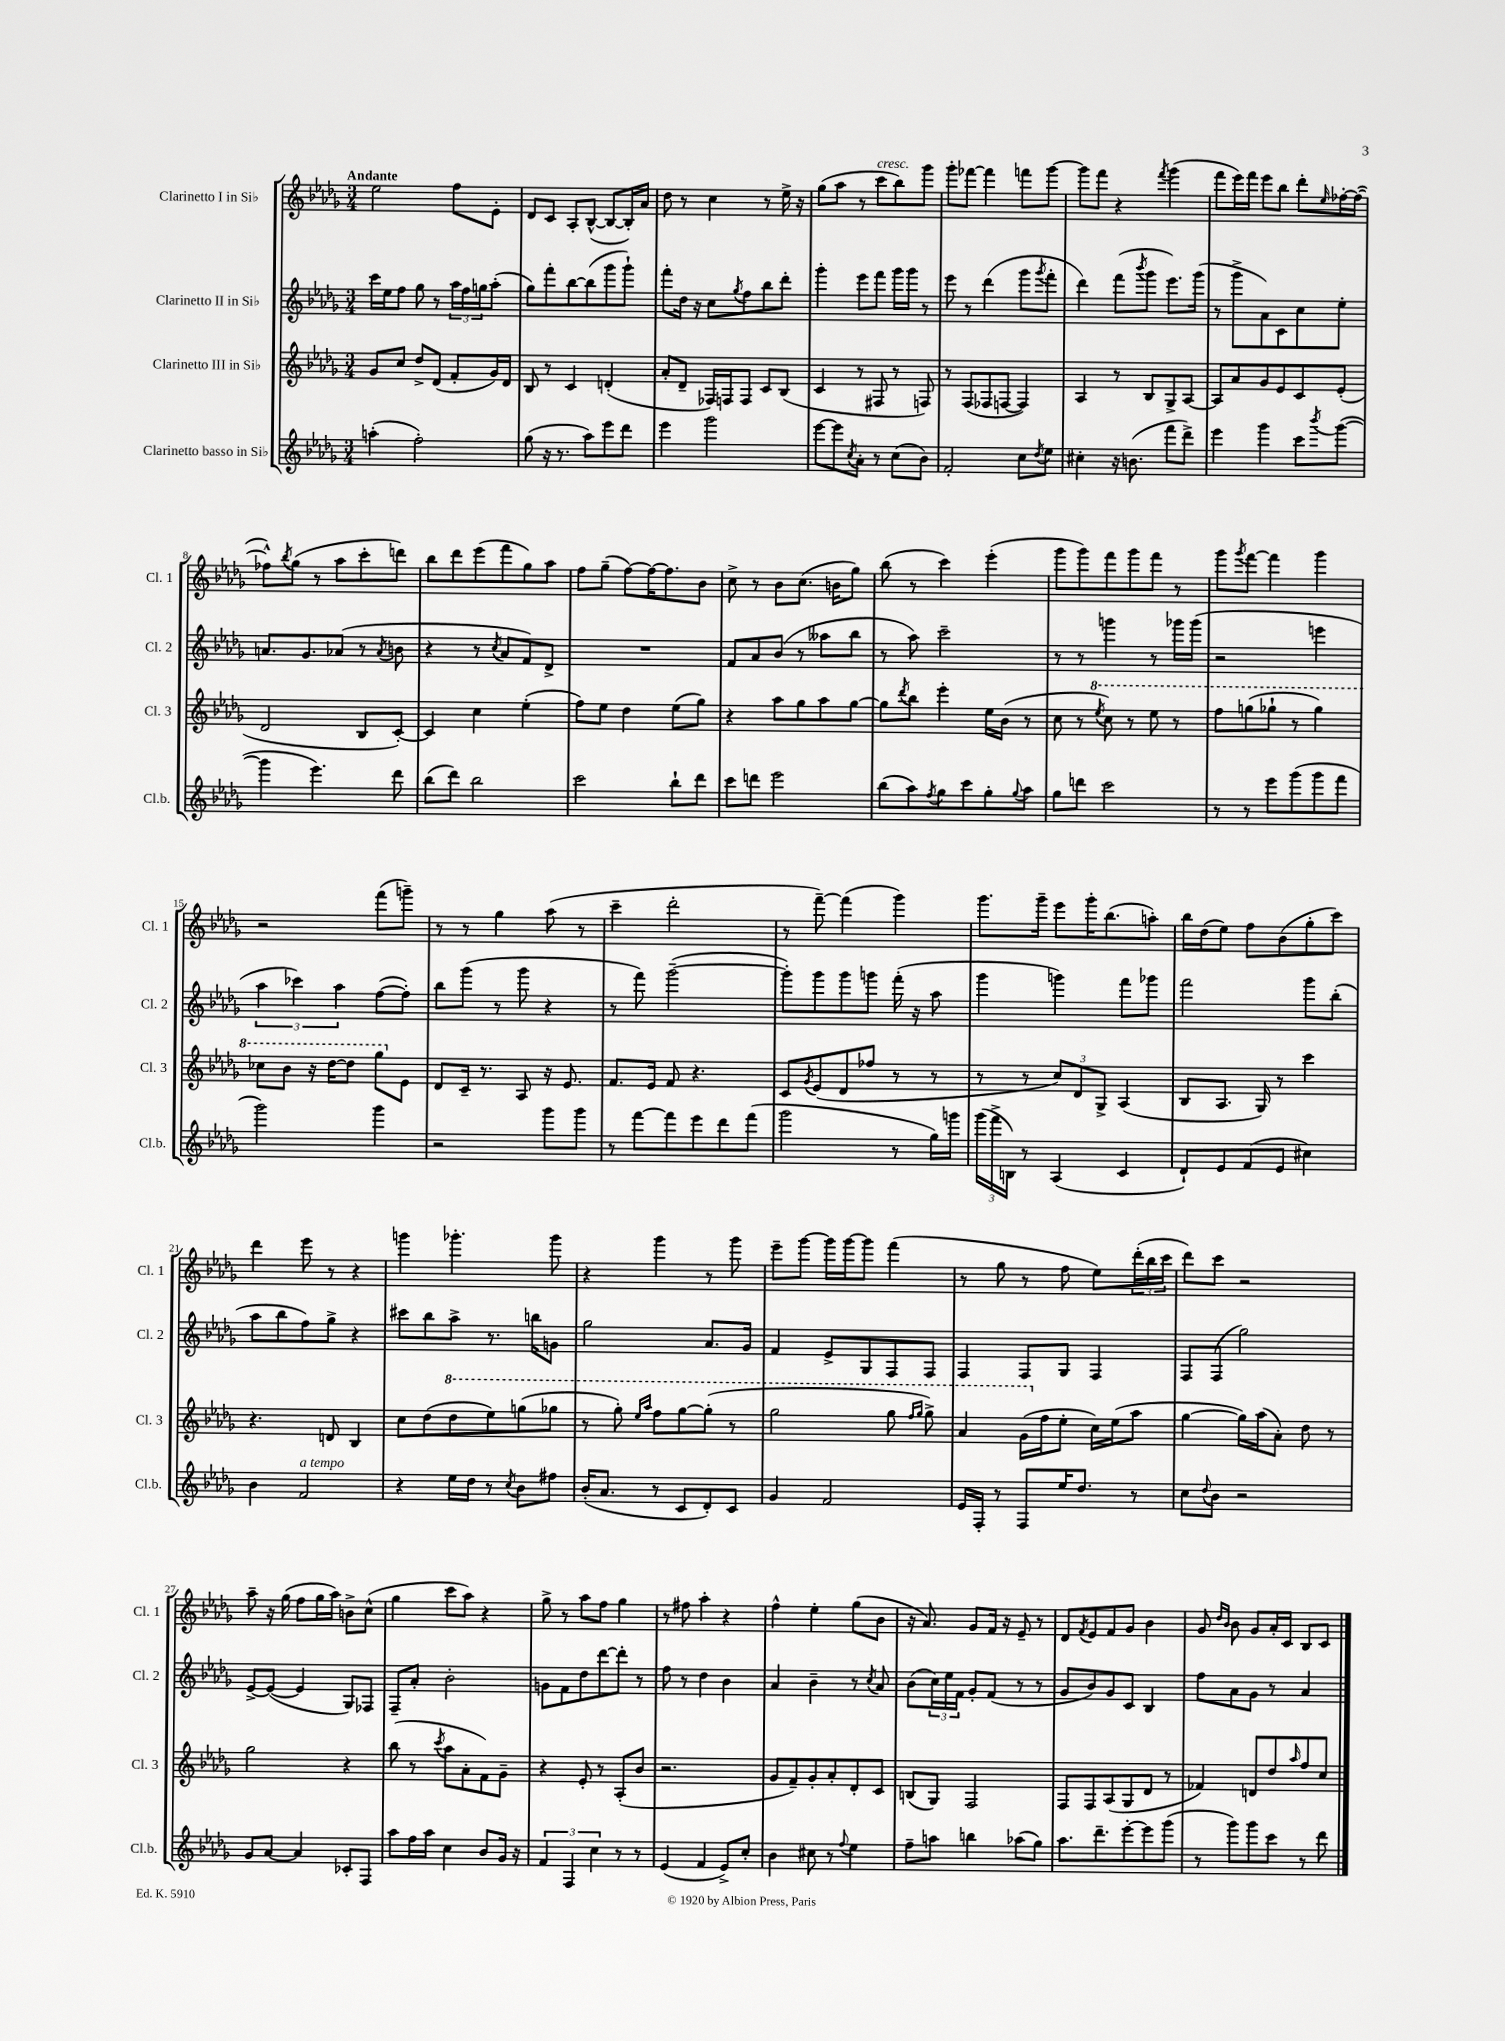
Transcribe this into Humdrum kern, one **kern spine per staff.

**kern	**kern	**kern	**kern
*staff4	*staff3	*staff2	*staff1
*clefG2	*clefG2	*clefG2	*clefG2
*k[b-e-a-d-g-]	*k[b-e-a-d-g-]	*k[b-e-a-d-g-]	*k[b-e-a-d-g-]
*M3/4	*M3/4	*M3/4	*M3/4
(4aa'\	8g-/L	16ccc\LL	2ee-\
.	.	16ee-\J	.
.	8cc/J	8ff\J	.
2ff'\)	8dd-^/L	8gg-\	.
.	(8d-/J	8r	.
.	8f'/L	24aa-\LL	8ff\L
.	.	24ff\	.
.	.	24gg\J	.
.	16g-/L)	(8aa-'\J	8e-'\J
.	16d-/JJ	.	.
=	=	=	=
(8gg-\	8B-/	8gg-\L)	8d-/L
16r	8r	8fff'\	8c/J
8.r	.	.	.
.	4c/	[8bb-\	8A-'/L
8aa-\L)	.	(8bb-\]	([8B-^^/J
8eee-\	(4d'/	8ggg-\	8B-/_L
8ddd-\J	.	8ggg-`\J)	16B-'/]L)
.	.	.	16a-/JJ
=	=	=	=
4eee-\	8a-'/L	8fff'\L	8dd-\
.	8d-~/J	16dd-\Jk	8r
.	.	16r	.
2ggg-\	16F-/LL)	8cc\L	4cc\
.	16F/J	.	.
.	.	8qgg-/	.
.	8F/J	8ff\	.
.	8c/L	8bb-\	8r
.	(8B-/J	8ddd-'\J	16ee-^\
.	.	.	16r
=	=	=	=
[8eee-\L	4c/	4ggg-'\	(8gg-\L
8eee-\]	.	.	8aa-\J
8qcc/	.	.	.
8a-'\J	8r	8eee-\L	8r
8r	8F#/	8fff\J	8ccc\L
(8cc\L	8r	16ggg-\LL	8bb-\)
.	.	16ggg-\JJ	.
8b-\J)	8F/)	8r	8ggg-\J
=	=	=	=
2f'/	8r	8eee-\	8ggg-'\L
.	(8F/L	8r	[8fff-\J
.	8F-/	(4ddd-\	4fff-\]
.	[8F/J	.	.
8cc\L	4F/])	8ggg-\L	8fff\L
8qdd-/	.	8qggg-/	.
8ee-\J	.	8fff'\J	[8ggg-\J
=	=	=	=
4cc#'\	4A-/	4ddd-\)	8ggg-\]L
.	.	.	8fff\J
16r	8r	(8fff\L	4r
(8.b\	.	.	.
.	.	8qbbb-/	.
.	8B-/L	8ggg-\J	.
.	.	.	8qfff/
8fff\L	8G-^/	8.eee-\L)	(4ggg-\
8ddd-^\J)	[8A-/J	.	.
.	.	(16ggg-\Jk	.
=	=	=	=
4eee-\	8A-/]L	8r	8fff\L
.	8a-/	8ggg-^\L	16eee-\L)
.	.	.	16fff\JJ
4ggg-\	8g-/	8a-\)	8eee-\L
.	8e-/	8c\	8bb-\J
8ccc\L	8c/	8cc\	8ddd-'\L
8qbbb-/	.	.	16qqee-/
([8ggg-\J	(8e-'/J	8ee-'\J	[16ff-'\L
.	.	.	(16ff-\_JJ
=	=	=	=
4ggg-\]	2d-/	8.a/L	8ff-^^\]L)
.	.	.	8qbb-/
.	.	.	(8gg-\J
.	.	8.g-/	.
4.eee-\)	.	.	8r
.	.	(8a-/J	8aa-\L
.	8B-/L	8r	8ccc'\
.	.	8qa-/	.
8ddd-\	[8c'/J)	8b\	8ddd\J)
=	=	=	=
(8bb-\L	4c/]	4r	8bb-\L
8ddd-\J)	.	.	8ddd-\
2bb-\	4cc\	8r	(8eee-\
.	.	8qcc/	.
.	.	8a-/L	8fff\
.	(4ee-'\	8f/)	8gg-\)
.	.	8d-^/J	8aa-\J
=	=	=	=
2ccc\	8ff\L)	2.r	8ff\L
.	8ee-\J	.	(8gg-~\J
.	4dd-\	.	[8ff\L)
.	.	.	16ff\_K
.	.	.	8.ff\]
8bb-`\L	(8ee-\L	.	.
8ddd-\J	8gg-\J)	.	8b-\J
=	=	=	=
8ccc\L	4r	8f/L	8cc^\
8ddd\J	.	8a-/	8r
2eee-\	8aa-\L	(8b-/J	8b-\L
.	8gg-\	8r	(8.cc\J
.	8aa-\	8aa--\L	.
.	.	.	16b\LK
.	[8gg-\J	8bb-\J	8gg-\J)
=	=	=	=
(8bb-\L	8gg-\]L	8r	(8bb-\
.	8qddd-/	.	.
8aa-\)	8bb-\J	8aa-\)	8r
8qff/	.	.	.
8gg-\	4eee-'\	2ccc~\	4ccc\)
8ccc\	.	.	.
8gg-'\	16ee-\LL	.	(4eee-'\
.	(16b-\JJ	.	.
8qqgg-/	.	.	.
8aa-\J	8r	.	.
=	=	=	=
8gg-\L	8cc\	8r	8ggg-\L
8ddd\J	8r	8r	8ggg-\)
.	8qeee-/	.	.
2ccc\	8ccc\)	4ggg\	8fff\
.	8r	.	8ggg-\
.	8eee-\	8r	8fff\J
.	8r	16ggg-\LL	8r
.	.	(16ggg-\JJ	.
=	=	=	=
8r	8fff\L	2r	8ggg-\L
.	.	.	8qggg-/
8r	(8ggg\	.	[8fff\J
8eee-\L	8ggg-`\J	.	4fff\]
(8ggg-\	8r	.	.
8ggg-\	4ggg-\)	4eee\	4ggg-\
8fff\J	.	.	.
=	=	=	=
2ggg-\)	8ccc-\L	6aa-\	2r
.	8bb-\J	.	.
.	.	6ccc-\)	.
.	16r	.	.
.	[16ddd-\LK	.	.
.	.	6aa-\	.
.	8ddd-\]J	.	.
4ggg-\	8ggg-\L	([8ff\L	(8fff\L
.	8e-\J	8ff'\]J)	8ggg~\J)
=	=	=	=
2r	8d-/L	8bb-\L	8r
.	16c~/Jk	(8ggg-\J	8r
.	8.r	.	.
.	.	8r	4gg-\
.	8A-/	8ggg-\	.
8ggg-\L	16r	4r	(8aa-\
.	8.e-/	.	.
8ggg-\J	.	.	8r
=	=	=	=
8r	8.f/L	8r	4ccc~\
[8fff\L	.	8fff\)	.
.	16e-/Jk	.	.
8fff\]	8f/	([2ggg-~\	2ddd-'\
8eee-\	4.r	.	.
8ddd-\	.	.	.
(8fff\J	.	.	.
=	=	=	=
2ggg-\	8c/L	8ggg-'\]L)	8r
.	8qg-/	.	.
.	(8e-/	8ggg-\	[8fff~\)
.	8d-/	8ggg-\	(4fff\]
.	8ff-/J	8ggg\J	.
8r	8r	(16fff'\	4ggg-\)
.	.	16r	.
16gg-\LL)	8r	8aa-\	.
16ggg\JJ	.	.	.
=	=	=	=
(24ggg-\LL	8r	4ggg-\	8.ggg-\L
24fff^\	.	.	.
24B\JJ)	.	.	.
8r	8r	.	.
.	.	.	16ggg-~\Jk
(4A-/	12cc/L)	4ggg\)	8eee-\L
.	12d-/	.	.
.	.	.	16ggg-'\K
.	12G-^/J	.	.
.	.	.	(8.bb-\
4c/	(4A-/	8fff\L	.
.	.	8ggg-\J	8aa'\J)
=	=	=	=
8d-`/L)	8B-/L	2fff\	16bb-\LL
.	.	.	(16dd-\J
8e-/	8.A-/J	.	8ee-\J)
(8f/	.	.	8ff\L
.	16G-/)	.	.
8e-/J	8r	.	(8b-\
4cc#\)	4ccc\	8ggg-\L	8gg-'\
.	.	(8bb-'\J	8ccc\J)
=	=	=	=
4b-\	4.r	8aa-\L	4ddd-\
.	.	8bb-\	.
2f/	.	8ff\)	8eee-\
.	8d/	8gg-^\J	8r
.	4B-/	4r	4r
=	=	=	=
4r	8cc\L	8ccc#\L	4ggg\
.	(8dd-\	8bb-\	.
16ee-\LL	8ddd-\	8aa-^\J	4.ggg-'\
16dd-\JJ	.	.	.
8r	8eee-\)	8.r	.
8qcc/	.	.	.
8b-\L	(8ggg\	.	.
.	.	16bb\LK	.
8ff#\J	8ggg-\J	8g\J	8ggg-\
=	=	=	=
(16b-'/LK	8r	2gg-\	4r
8.a-/J	.	.	.
.	8ggg-'\)	.	.
.	16qqeee-/LL	.	.
.	16qqaaa-/JJ	.	.
8r	8fff\L	.	4ggg-\
8c/L	[8ggg-\	.	.
8d-'/)	(8ggg-'\]J	8.a-/L	8r
8c/J	8r	.	8ggg-\
.	.	16g-/Jk	.
=	=	=	=
4g-/	2ggg-\	4f/	8eee-~\L
.	.	.	[8ggg-\J
2f/	.	8e-^/L	16ggg-\]LL
.	.	.	[16ggg-\J
.	.	8G-/	8ggg-\]J
.	8ggg-\	8F/	(4fff\
.	16qqfff/LL	.	.
.	16qqggg-/JJ	.	.
.	8ggg-^\)	8F/J	.
=	=	=	=
16e-/LL	4aa-/	4F/	8r
16F'/JJ	.	.	.
8r	.	.	8gg-\
8F/L	(16gg-\LL	8F/L	8r
.	16ff\J	.	.
16ee-/K	8ee-'\J	8G-/J	8ff\
8.dd-/J	.	.	.
.	16cc\LL)	4F/	8ee-\L)
.	(16ee-\J	.	.
8r	8aa-\J	.	(24ddd-'\L
.	.	.	24bb-\
.	.	.	24ccc\JJ
=	=	=	=
8cc\L	[4gg-\	8F/L	8ddd-\L)
8qqdd-/	.	.	.
8b-\J	.	(8F/J	8ccc\J
2r	16gg-\]LL)	2gg-\)	2r
.	(16aa-\J	.	.
.	8a-'\J)	.	.
.	8dd-\	.	.
.	8r	.	.
=	=	=	=
8g-/L	2gg-\	[8e-^/L	8aa-~\
[8a-/J	.	(8e-/_J	16r
.	.	.	(16gg-\
4a-/]	.	4e-/]	8ff\L
.	.	.	16gg-\L
.	.	.	16aa-\JJ)
8c-'/L	4r	8G-/L)	8b^\L
8F/J	.	8F-/J	(8cc^^\J
=	=	=	=
8aa-\L	(8bb-\	8F~/L	4gg-\
16ff\L	8r	8a-'/J	.
16aa-\JJ	.	.	.
.	8qccc/	.	.
4cc\	8aa-\L	2b-'\	8ccc\L
.	8a-'\	.	8aa-\J)
8b-/L	8f\)	.	4r
16g-/Jk	8g-~\J	.	.
16r	.	.	.
=	=	=	=
6f/	4r	8g\L	8gg-^\
.	.	8f\	8r
6F/	.	.	.
.	8e-'/	8dd-\	8aa-\L
6cc\	.	.	.
.	8r	[8ddd-\	8ff\J
8r	(8A-'/L	8ddd-'\]J	4gg-\
8r	8b-/J	8r	.
=	=	=	=
(4e-/	2.r	8ff\	8r
.	.	8r	8ff#\
4f/	.	4dd-\	4aa-'\
8e-^/L)	.	4b-\	4r
8cc'/J	.	.	.
=	=	=	=
4b-\	8g-/L	4a-/	4ff^^\
.	8f~/)	.	.
8cc#\	8g-'/	4b-~\	4ee-'\
8r	8a-'/	.	.
8qqff/	.	.	.
4ee-\	8d-'/	8r	(8gg-\L
.	.	8qcc/	.
.	8c/J	8a-/	8b-\J
=	=	=	=
8ff~\L	(8B/L	(8b-\L	16r
.	.	.	8.a-/)
8aa\J	8G-/J)	24cc\L)	.
.	.	24ee-\	.
.	.	24f\JJ	.
4bb\	2F/	8g-'/L	8g-/L
.	.	(8f/J	16f/Jk
.	.	.	16r
(8aa-\L	.	8r	8e-~/
8gg-\J)	.	8r	8r
=	=	=	=
8.aa-\L	8F/L	8g-/L	8d-/L
.	.	.	8qf/
.	8F/	8b-/)	8e-/
8.ddd-~\	.	.	.
.	(8A-/	8g-/	8f/
[8eee-'\	8G-/	8c/J	8g-/J
8eee-\]	8d-/J	4B-/	4b-\
(8ggg-\J	8r	.	.
=	=	=	=
8r	4f-/)	8ff\L	8g-/
.	.	.	16qqdd-/LL
.	.	.	16qqb-/JJ
8ggg-\L)	.	8a-\	8b-\
8ggg-\	8d/L	8g-\J	8g-/L
8ccc\J	8dd-/	8r	16a-'/L
.	.	.	16c/JJ
.	16qqaa-/	.	.
8r	8ff/	4a-/	8B-/L
8ddd-\	8cc/J	.	8c/J
==	==	==	==
*-	*-	*-	*-
